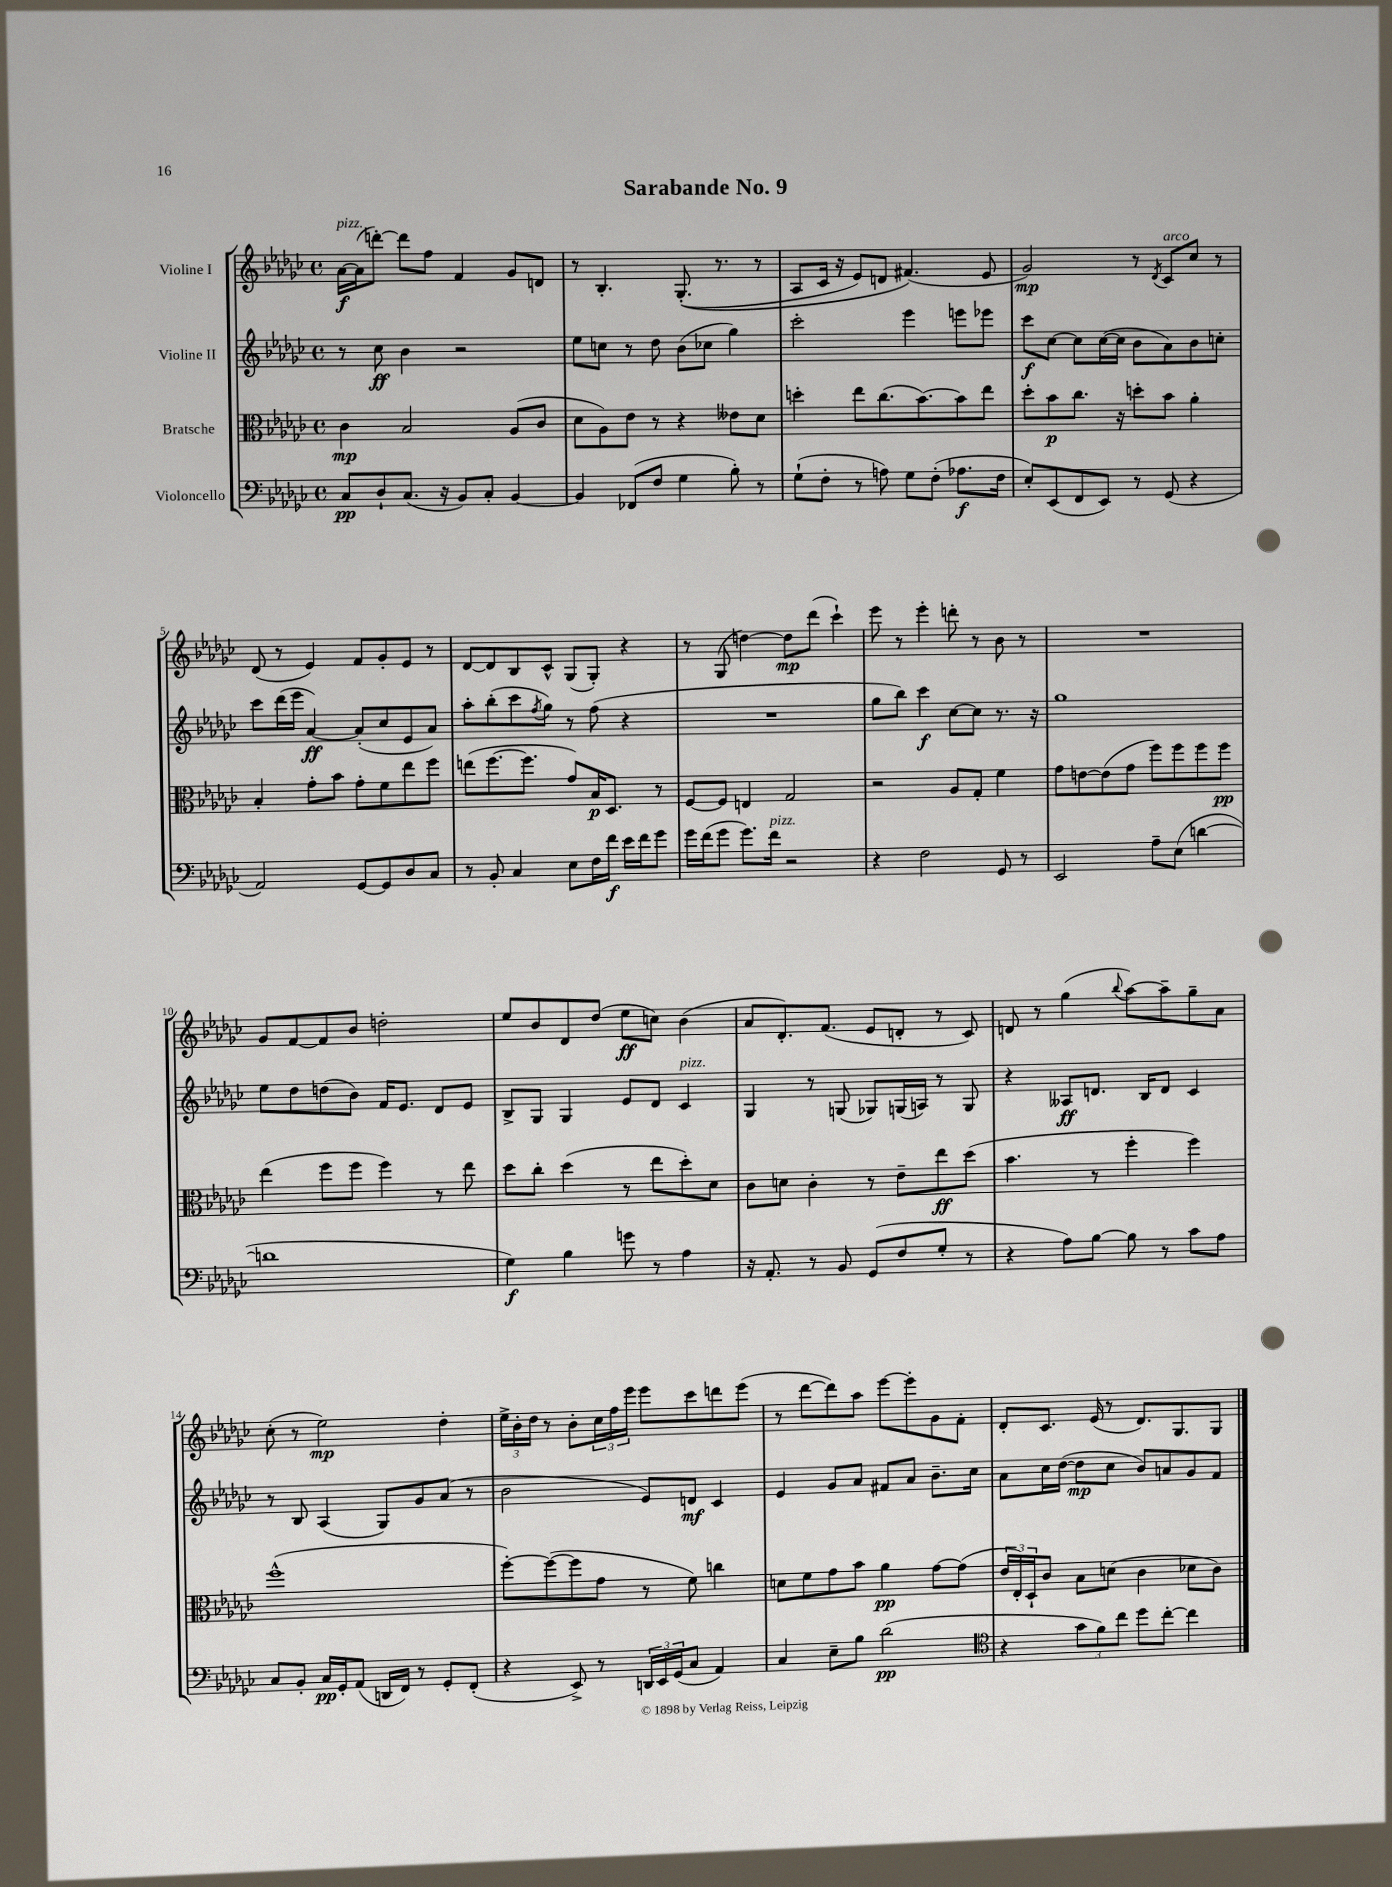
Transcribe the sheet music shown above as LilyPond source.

\header { title = "Sarabande No. 9" }
<<
\new StaffGroup <<
\new Staff = "s0" \with { instrumentName = "Violine I" } {
    \clef treble \key ges \major \defaultTimeSignature \time 4/4
    aes'16~\f^\markup { \italic "pizz." } aes'16( d'''8~-.) d'''8 f''8 f'4 ges'8 d'8 |
    r8 bes4.-. ges8.-.(\( r8. r8 |
    aes8 ces'16 r16 ees'8) d'8 fis'4.(\) ees'8 |
    ges'2\mp) r8 \acciaccatura { des'8 } ces'8^\markup { \italic "arco" } ces''8 r8 |
    des'8( r8 ees'4) f'8 ges'8-. ees'8 r8 |
    des'8~ des'8 bes8 ces'8-^ ges8( ges8-.) r4 |
    r8 ges8( d''4~) d''8\mp des'''8( ces'''4-!) |
    ees'''8 r8 ees'''4-. d'''8-. r8 bes'8 r8 |
    R1 |
    ges'8 f'8~ f'8 bes'8 d''2-. |
    ees''8 bes'8 des'8 des''8( ees''8\ff c''8) bes'4( |
    aes'8 des'8.-.) f'8.( ees'8 d'8-. r8 ces'8) |
    d'8 r8 ges''4( \appoggiatura { bes''8 } aes''8~) aes''8-- ges''8-- aes'8 |
    ces''8-.( r8 ees''2\mp) des''4-. |
    \tuplet 3/2 { ees''16-> bes'16-. des''16 } r8 bes'8-. \tuplet 3/2 { ces''16 f''16 ees'''16 } ees'''8 ces'''8 d'''8 ees'''8( |
    r8 des'''8~ des'''8) aes''8 ees'''8~ ees'''8-. ges'8 f'8-. |
    des'8-. ces'8. ees'16( r8 des'8.) ges8. ges8 \bar "|." |
}
\new Staff = "s1" \with { instrumentName = "Violine II" } {
    \clef treble \key ges \major \defaultTimeSignature \time 4/4
    r8 ces''8\ff bes'4 r2 |
    ees''8 c''8 r8 des''8 bes'8( ces''8 ges''4) |
    ces'''2-. ees'''4 e'''8 ees'''8 |
    ces'''8\f ces''8~ ces''8 ces''16~( ces''16 bes'8 aes'8) bes'8 c''8-. |
    ces'''8 des'''16( ees'''16 aes'4~\ff) aes'8-.( ces''8 ees'8 aes'8) |
    aes''8-. bes''8-.( ces'''8 \acciaccatura { f''8 } ges''8) r8 f''8( r4 |
    R1 |
    ges''8 bes''8) ces'''4\f ces''8~ ces''8 r8. r16 |
    ges''1 |
    ees''8 des''8 d''8( bes'8) f'16 ees'8. des'8 ees'8 |
    bes8-> ges8 ges4 ees'8 des'8 ces'4^\markup { \italic "pizz." } |
    ges4 r8 g8( ges8) g16( a16) r8 g8 |
    r4 aeses8\ff d'8. bes16 d'8 ces'4 |
    r8 bes8 aes4( ges8) ges'8 aes'8( r8 |
    bes'2 ees'8) d'8\mf ces'4 |
    ees'4 ges'8 aes'8 fis'8 aes'8 bes'8.-- ces''16 |
    aes'8 ces''16 des''16~( des''8\mp ces''8 bes'8) a'8 ges'8 f'8 \bar "|." |
}
\new Staff = "s2" \with { instrumentName = "Bratsche" } {
    \clef alto \key ges \major \defaultTimeSignature \time 4/4
    ces'4\mp bes2 aes8( ces'8 |
    des'8 aes8) ees'8 r8 r4 eeses'8 des'8 |
    d''4-. ees''8 ces''8.( bes'8.~) bes'8 ees''8 |
    des''8-. bes'8\p ces''8. r16 d''8-. bes'8 aes'4-. |
    bes4-. ges'8-. bes'8 ges'8-. f'8 ees''8 f''8 |
    e''8( f''8.~ f''8. ges'8) bes16\p des8. r8 |
    f8~ f8 e4 ges2 |
    r2 aes8 ges8-. f'4 |
    ges'8 e'8~ e'8( ges'8 f''8) f''8 f''8 f''8\pp |
    ees''4( f''8 f''8 f''4) r8 ees''8 |
    des''8 ces''8-. des''4( r8 ees''8 des''8-.) des'8 |
    ces'8 d'8 ces'4-. r8 ees'8-- ees''8\ff des''8( |
    bes'4. r8 f''4-. f''4) |
    f''1-^( |
    f''8~-.) f''8~( f''8 ges'8 r8 f'8) c''4 |
    d'8 f'8 ges'8 bes'8 aes'4\pp ges'8~ ges'8( |
    \tuplet 3/2 { ees'16 ees16-.) des16-! } ces'8 bes8 d'8( ces'4 des'8 ces'8) \bar "|." |
}
\new Staff = "s3" \with { instrumentName = "Violoncello" } {
    \clef bass \key ges \major \defaultTimeSignature \time 4/4
    ces8\pp des8-! ces8.( r16 bes,8) ces8-. bes,4~ |
    bes,4 fes,8( f8 ges4 bes8-.) r8 |
    ges8-!( f8-. r8 a8) ges8 f8-.( aes8.\f f16 |
    ees8-.) ees,8( f,8 ees,8) r8 ges,8( r4 |
    aes,2) ges,8~ ges,8 des8 ces8 |
    r8 bes,8-. ces4 ees8 f16 f'16\f ees'16 f'16 ges'8 |
    ges'16 f'16( ges'8 ges'8.) f'16^\markup { \italic "pizz." } r2 |
    r4 f2 ges,8 r8 |
    ees,2 aes8-- ees8( d'4~ |
    d'1 |
    ges4\f) bes4 g'8 r8 aes4 |
    r16 aes,8.-. r8 bes,8 ges,8( f8 ges8-. r8 |
    r4 aes8) bes8~ bes8 r8 ces'8 aes8 |
    ces8 bes,8-. ces16\pp ges,16-. aes,8( d,16 f,16) r8 ges,8-. f,8-.( |
    r4 ees,8->) r8 \tuplet 3/2 { d,16 ees,16 ges,16( } ces8 aes,4) |
    ces4 ees8-- bes8 des'2\pp( |
    \clef tenor r4 \tuplet 3/2 { ges'8 f'8) ces''8 } des''8 ces''8~-. ces''4 \bar "|." |
}
>>
>>
